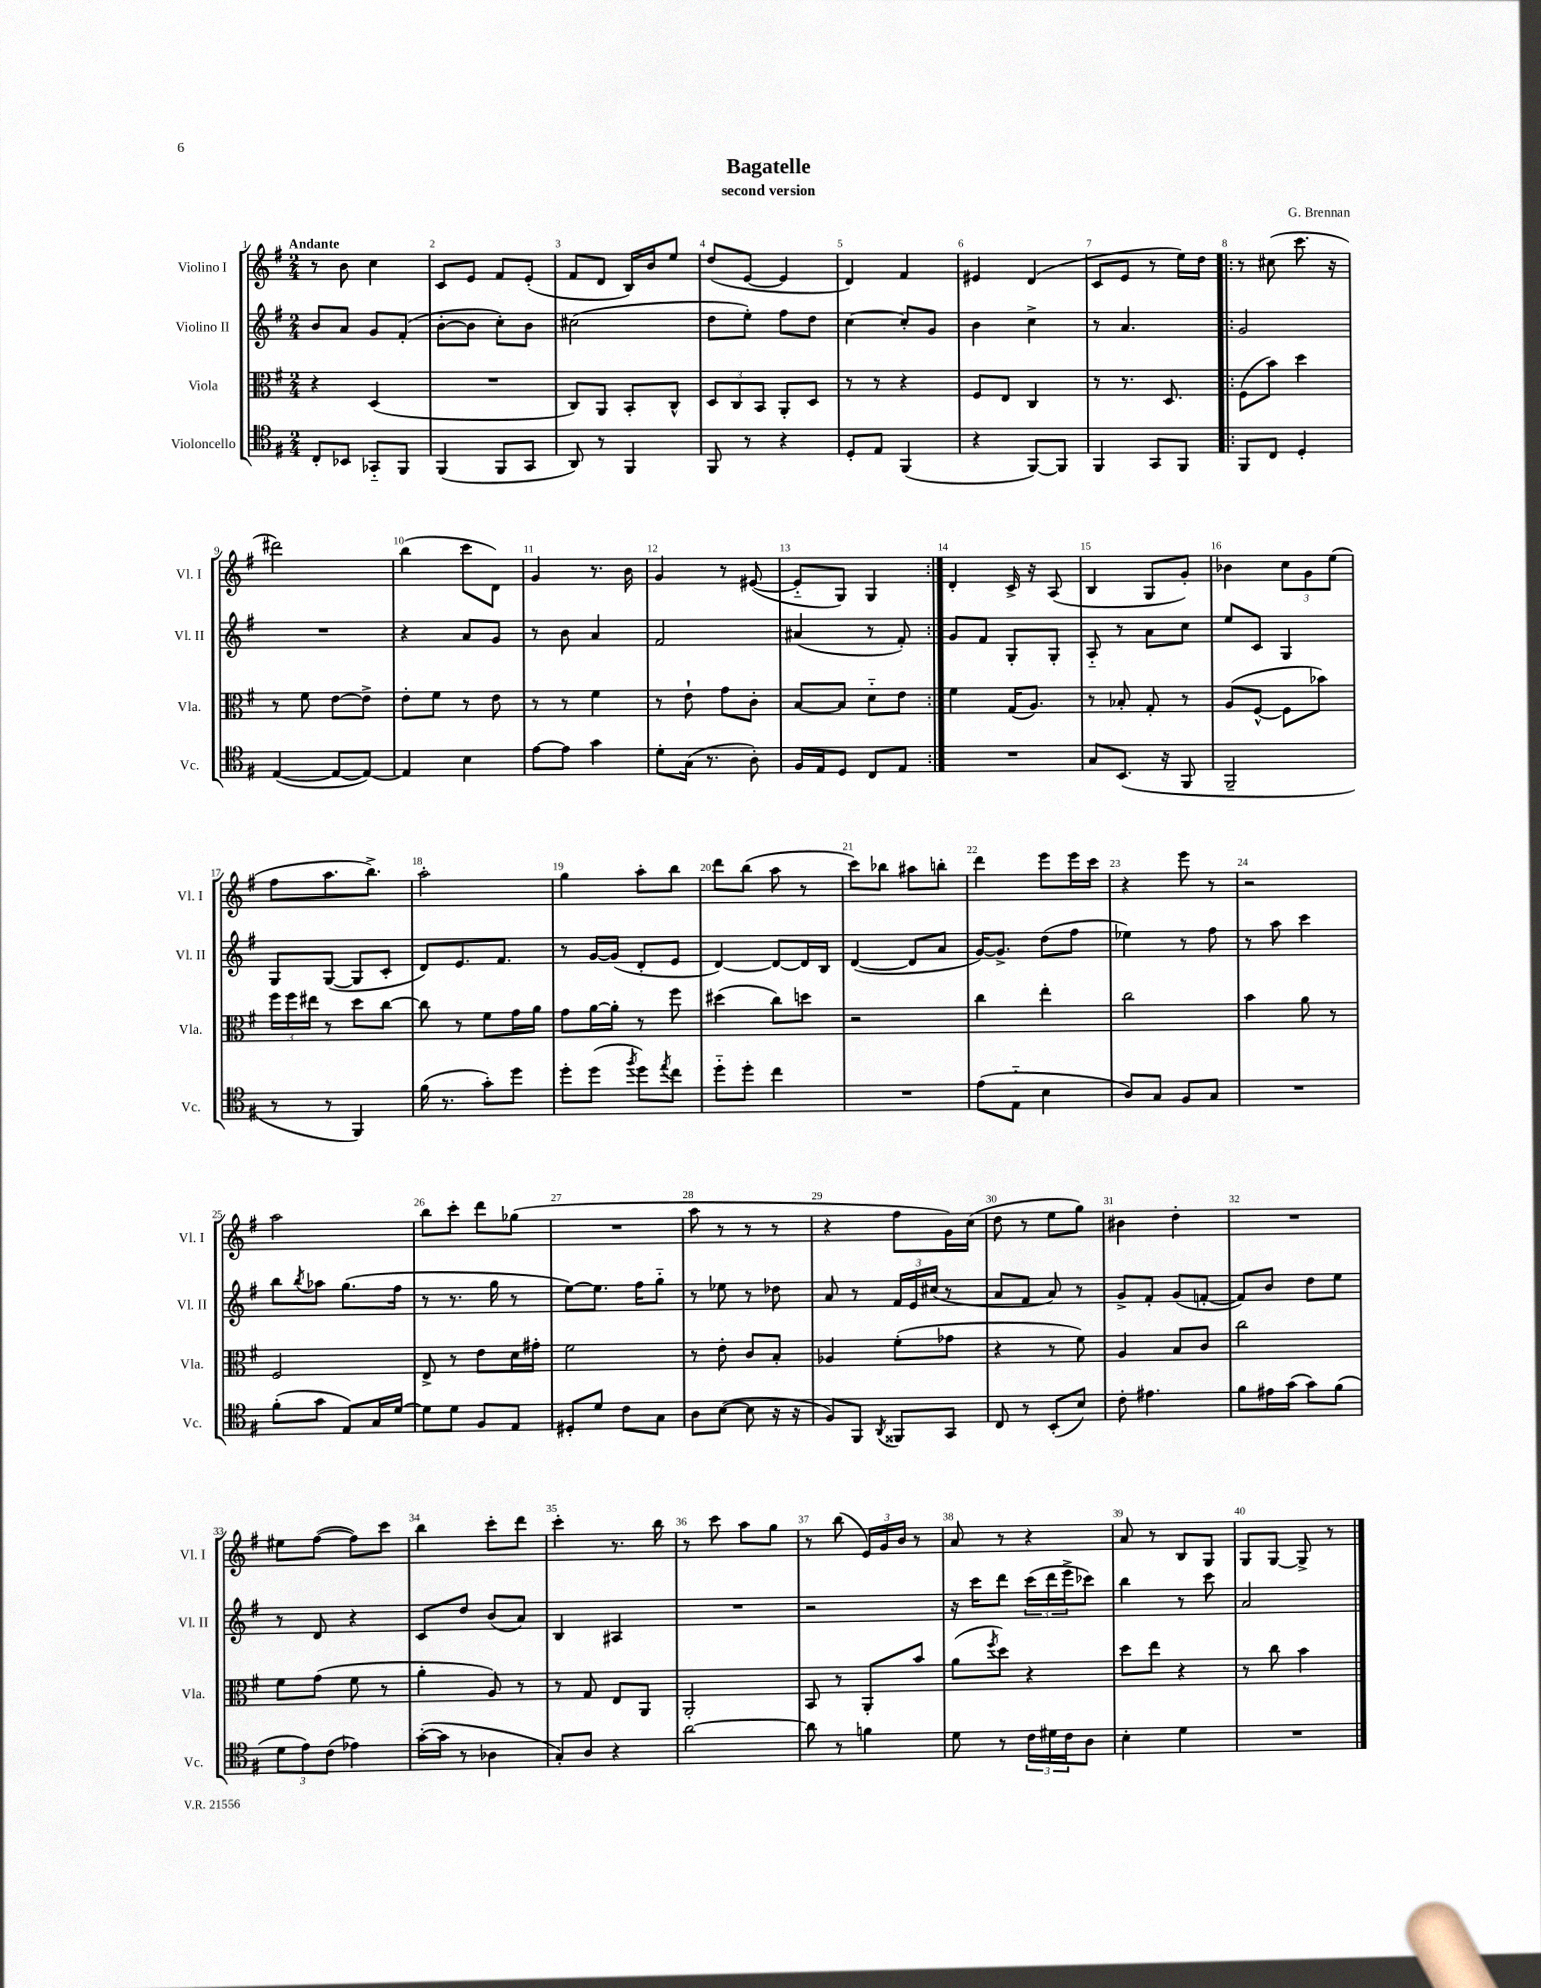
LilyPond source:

\header { title = "Bagatelle" composer = "G. Brennan" subtitle = "second version" }
<<
\new StaffGroup <<
\new Staff = "s0" \with { instrumentName = "Violino I" shortInstrumentName = "Vl. I" } {
    \clef treble \key g \major \numericTimeSignature \time 2/4 \tempo "Andante"
    r8 b'8 c''4 |
    c'8 e'8 fis'8 e'8-.( |
    fis'8 d'8 b16) b'16 e''8 |
    d''8( e'8~ e'4 |
    d'4) fis'4 |
    eis'4 d'4( |
    c'8 e'8 r8 e''16) d''16 |
    \repeat volta 2 { r8 cis''8( c'''8. r16 |
    dis'''2) |
    b''4( c'''8 d'8) |
    g'4 r8. b'16 |
    g'4 r8 eis'8~( |
    eis'8-_ g8) g4 | }
    d'4-. c'16-> r16 a8( |
    b4 g8 g'8-.) |
    bes'4 \tuplet 3/2 { c''8 g'8 e''8( } |
    fis''8 a''8. b''8.->) |
    a''2-. |
    g''4 a''8-. b''8 |
    d'''8 b''8( a''8 r8 |
    c'''8) bes''8 ais''8 b''8-. |
    d'''4 e'''8 e'''16 c'''16 |
    r4 e'''8 r8 |
    r2 |
    a''2 |
    b''8 c'''8-. d'''8 ges''8( |
    R2 |
    a''8 r8 r8 r8 |
    r4 fis''8 g'16) c''16( |
    d''8 r8 e''8 g''8) |
    bis'4 d''4-. |
    R2 |
    eis''8 fis''8~( fis''8) c'''8 |
    b''4 c'''8-. d'''8 |
    c'''4-. r8. b''16 |
    r8 c'''8 a''8 g''8 |
    r8 b''8( \tuplet 3/2 { e'16) g'16 b'16 } r8 |
    a'8 r8 r4 |
    a'8 r8 b8 g8 |
    g8 g8~ g8-> r8 \bar "|." |
}
\new Staff = "s1" \with { instrumentName = "Violino II" shortInstrumentName = "Vl. II" } {
    \clef treble \key g \major \numericTimeSignature \time 2/4
    b'8 a'8 g'8 fis'8-.( |
    b'8~-. b'8 c''8-.) b'8 |
    cis''2( |
    d''8 e''8-.) fis''8 d''8 |
    c''4~ c''8-. g'8 |
    b'4 c''4-> |
    r8 a'4. |
    \repeat volta 2 { g'2 |
    R2 |
    r4 a'8 g'8 |
    r8 b'8 a'4 |
    fis'2 |
    ais'4( r8 fis'8-.) | }
    g'8 fis'8 g8-. g8-. |
    a8-_ r8 a'8 c''8 |
    e''8 c'8 g4 |
    g8 g8~( g8 c'8-. |
    d'8) e'8. fis'8. |
    r8 g'16~ g'16( d'8-. e'8 |
    d'4~) d'8~ d'16 b16 |
    d'4~( d'8 a'8 |
    g'16~) g'8.-> d''8( fis''8 |
    ees''4) r8 fis''8 |
    r8 a''8 c'''4 |
    b''8 \acciaccatura { b''8 } aes''8 g''8.( fis''16 |
    r8 r8. g''16 r8 |
    e''8~) e''8. fis''16 g''8-_ |
    r8 ees''8 r8 des''8 |
    a'8 r8 \tuplet 3/2 { fis'16 e'16 cis''16( } r8 |
    a'8 fis'8 a'8) r8 |
    g'8-> fis'8-. g'8( f'8~-. |
    f'8) b'8 d''8 e''8 |
    r8 d'8 r4 |
    c'8 d''8 b'8( a'8) |
    b4 ais4 |
    R2 |
    r2 |
    r16 c'''16 d'''8 \tuplet 3/2 { c'''16( d'''16 e'''16-> } ces'''8) |
    b''4 r8 c'''8 |
    a'2 \bar "|." |
}
\new Staff = "s2" \with { instrumentName = "Viola" shortInstrumentName = "Vla." } {
    \clef alto \key g \major \numericTimeSignature \time 2/4
    r4 d4( |
    R2 |
    c8) a,8 b,8-. c8-^ |
    \tuplet 3/2 { d8 c8 b,8 } a,8-. d8 |
    r8 r8 r4 |
    fis8 e8 c4 |
    r8 r8. d8. |
    \repeat volta 2 { fis8( b'8) d''4 |
    r8 fis'8 e'8~ e'8-> |
    e'8-. fis'8 r8 e'8 |
    r8 r8 fis'4 |
    r8 e'8-! g'8 c'8-. |
    b8~ b8 d'8-_ e'8 | }
    fis'4 g16( a8.) |
    r8 bes8-. g8-. r8 |
    a8( fis8~-^ fis8 bes'8) |
    \tuplet 3/2 { fis''16 fis''16 eis''16 } r8 d''8 c''8~ |
    c''8 r8 fis'8 g'16 a'16 |
    g'8 a'16~ a'16-. r8 fis''8 |
    dis''4( c''8) d''8 |
    r2 |
    c''4 e''4-. |
    c''2 |
    b'4 a'8 r8 |
    fis2 |
    e8-> r8 e'8 d'16 gis'16-. |
    fis'2 |
    r8 e'8-. c'8 b8-. |
    aes4 fis'8-.( ges'8 |
    r4 r8 fis'8) |
    a4 b8 c'8 |
    c''2 |
    fis'8 g'8( fis'8 r8 |
    a'4-. a8) r8 |
    r8 g8 e8 a,8 |
    a,2-. |
    b,8 r8 a,8-. b'8 |
    a'8( \acciaccatura { fis''8 } d''8) r4 |
    d''8 e''8 r4 |
    r8 c''8 b'4 \bar "|." |
}
\new Staff = "s3" \with { instrumentName = "Violoncello" shortInstrumentName = "Vc." } {
    \clef tenor \key g \major \numericTimeSignature \time 2/4
    c8-. bes,8 ges,8-_ fis,8 |
    fis,4( fis,8 g,8 |
    a,8) r8 fis,4 |
    fis,8 r8 r4 |
    d8-. e8 fis,4( |
    r4 fis,8~) fis,8 |
    fis,4 g,8 fis,8 |
    \repeat volta 2 { fis,8 c8 d4-. |
    e4~( e8~ e8~) |
    e4 b4 |
    e'8~ e'8 g'4 |
    d'8-. g16( r8. a8-.) |
    fis16 e16 d8 c8 e8 | }
    R2 |
    g8 b,8.( r16 fis,8 |
    fis,2-- |
    r8 r8 fis,4) |
    fis'16( r8. g'8-.) d''8 |
    d''8-. d''8( \acciaccatura { fis''8 } d''8) \acciaccatura { e''8 } c''8 |
    d''8-_ d''8-. c''4 |
    R2 |
    e'8( e8-_ b4 |
    a8) g8 fis8 g8 |
    R2 |
    fis'8-.( g'8 e8) g16 d'16~ |
    d'8 d'8 fis8 e8 |
    dis8-. d'8 c'8 g8 |
    a8 b8~( b8 r16 r16 |
    fis8) fis,8 \acciaccatura { a,8 } fisis,8 g,8 |
    c8 r8 b,8-.( b8) |
    c'8-. eis'4. |
    fis'8 eis'16 g'16( g'8) fis'8( |
    \tuplet 3/2 { d'8 e'8) c'8( } ees'4) |
    g'16~-.( g'16 r8 aes4 |
    g8-.) a8 r4 |
    a'2~ |
    a'8 r8 f'4 |
    d'8 r8 \tuplet 3/2 { c'16 dis'16 c'16 } a8 |
    b4-. d'4 |
    R2 \bar "|." |
}
>>
>>
\layout { \context { \Score \override BarNumber.break-visibility = ##(#f #t #t) barNumberVisibility = #all-bar-numbers-visible } }
